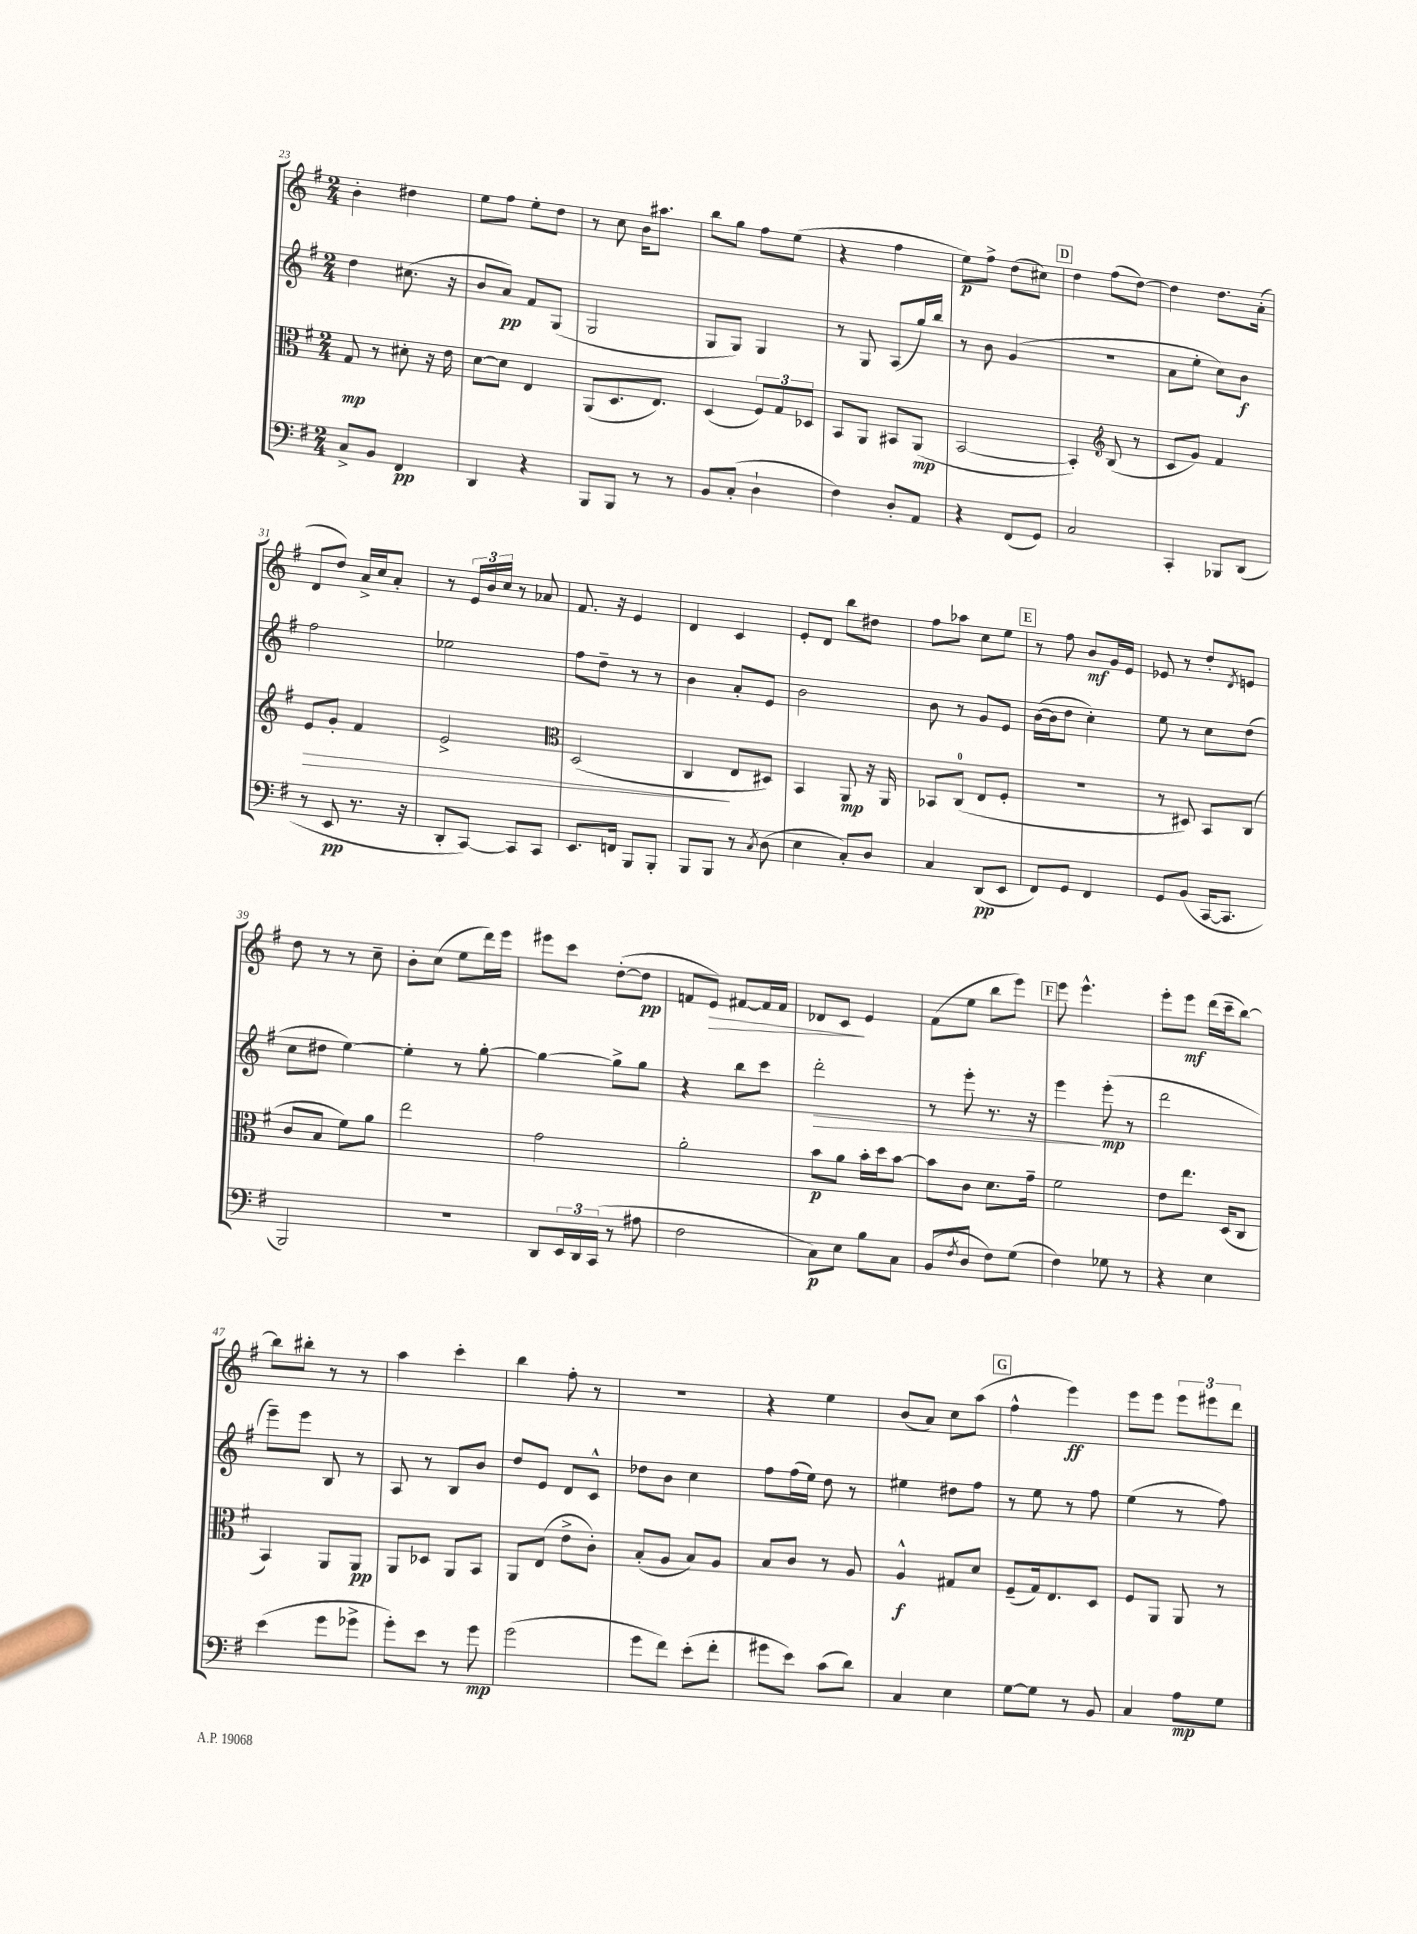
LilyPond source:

<<
\new StaffGroup <<
\new Staff = "s0" {
    \clef treble \key g \major \numericTimeSignature \time 2/4
    b'4-. dis''4 |
    e''8 fis''8 e''8-. d''8 |
    r8 c''8 b'16 ais''8. |
    b''8 g''8 fis''8 e''8( |
    r4 fis''4 |
    e''8\p) fis''8-> d''8( cis''8) |
    \mark \markup { \box "D" } d''4 fis''8( d''8~) |
    d''4 d''8. a'16-.( |
    d'8 d''8) a'16-> c''16 a'8-. |
    r8 \tuplet 3/2 { e'16 b'16 c''16 } r8 aes'8 |
    fis'8. r16 e'4 |
    d'4 c'4 |
    e'8-. d'8 b''8 dis''8 |
    fis''8 aes''8 c''8 e''8 |
    \mark \markup { \box "E" } r8 fis''8 b'8\mf g'16 e'16 |
    ees'8 r8 d''8-. \acciaccatura { d'8 } e'8 |
    d''8 r8 r8 c''8-- |
    b'8-. c''8( e''8 d'''16) e'''16 |
    eis'''8 c'''8 d''8~-.( d''8\pp |
    f'8 e'8\>) fis'8~ fis'16 fis'16 |
    des'8 c'8\! e'4 |
    fis'8( e''8 b''8 e'''8) |
    \mark \markup { \box "F" } e'''8 e'''4.-^ |
    e'''8-. e'''8\mf d'''16( c'''16-- b''8~) |
    b''8 bis''8-. r8 r8 |
    a''4 c'''4-. |
    b''4 fis''8-. r8 |
    r2 |
    r4 e''4 |
    b'8( a'8) c''8 a''8( |
    \mark \markup { \box "G" } fis''4-^ e'''4\ff) |
    e'''8 e'''8 \tuplet 3/2 { e'''8 eis'''8 d'''8 } \bar "|." |
}
\new Staff = "s1" {
    \clef treble \key g \major \numericTimeSignature \time 2/4
    d''4 cis''8.( r16 |
    b'8 a'8\pp) fis'8 g8( |
    g2 |
    g8 g8) g4 |
    r8 g8 a8( g''16) b''16 |
    r8 b'8 g'4( |
    \mark \markup { \box "D" } r2 |
    a'8 e''8-. c''8) b'8\f |
    fis''2 |
    ees''2 |
    fis''8 d''8-- r8 r8 |
    b'4 a'8-. e'8 |
    b'2 |
    b'8 r8 g'8 e'8 |
    \mark \markup { \box "E" } b'16~( b'16 d''8 c''4-.) |
    e''8 r8 c''8 d''8( |
    c''8 dis''8 e''4~) |
    e''4-. r8 g''8~-. |
    g''4~ g''8-> g''8 |
    r4 b''8 c'''8 |
    d'''2-.\> |
    r8 e'''8-. r8. r16 |
    \mark \markup { \box "F" } e'''4\! e'''8-.\mp( r8 |
    d'''2 |
    e'''8--) e'''8 b8 r8 |
    a8 r8 b8 b'8 |
    d''8 e'8 d'8 c'8-^ |
    des''8 b'8 c''4 |
    fis''8 fis''16( e''16) d''8 r8 |
    eis''4 dis''8 fis''8 |
    \mark \markup { \box "G" } r8 e''8 r8 fis''8 |
    e''4( r8 fis''8) \bar "|." |
}
\new Staff = "s2" {
    \clef alto \key g \major \numericTimeSignature \time 2/4
    g8\mp r8 dis'8-. r16 e'16 |
    d'8~ d'8 e4 |
    a,8( d8. e8.) |
    d4( \tuplet 3/2 { fis8) g8 des8 } |
    b,8 a,8 bis,8 a,8\mp( |
    b,2~ |
    \mark \markup { \box "D" } b,4-.) \clef treble b8( r8 |
    c'8 g'8) fis'4 |
    e'8\> g'8-. fis'4 |
    e'2-> |
    \clef alto d2( |
    c4\! e8 dis8) |
    b,4 a,8\mp r16 a,16 |
    bes,8 c8-0( e8 fis8-. |
    \mark \markup { \box "E" } R2 |
    r8 dis8) b,8 c8( |
    c'8 b8 fis'8) a'8 |
    e''2 |
    g'2 |
    a'2-. |
    b'8\p a'8 b'16-. d''16 b'8~ |
    b'8 c'8 d'8. g'16-- |
    \mark \markup { \box "F" } fis'2 |
    e'8 e''8. d16( c8 |
    b,4) a,8 a,8\pp |
    a,8 des8 a,8 b,8 |
    a,8 e8( e'8-> c'8-.) |
    b8-.( a8 b8) a8 |
    b8 c'8 r8 a8 |
    a4-^\f gis8 d'8 |
    \mark \markup { \box "G" } fis8--( g16) e8. d8 |
    fis8 a,8 a,8 r8 \bar "|." |
}
\new Staff = "s3" {
    \clef bass \key g \major \numericTimeSignature \time 2/4
    c8-> b,8 fis,4\pp |
    d,4 r4 |
    b,,8 b,,8 r8 r8 |
    b,8 c8-.( d4-! |
    fis4) d8-. a,8 |
    r4 fis,8( g,8) |
    \mark \markup { \box "D" } c2 |
    c,4-. bes,,8 d,8( |
    r8 e,8\pp r8. r16 |
    d,8-. c,8~) c,8 c,8 |
    e,8. f,16 b,,8 b,,8-. |
    b,,8 b,,8 r8 \acciaccatura { c8 } d8( |
    e4 c8-.) d8 |
    c4 d,8\pp( e,8 |
    \mark \markup { \box "E" } fis,8) g,8 fis,4 |
    g,8 b,8( c,16~ c,8. |
    b,,2) |
    r2 |
    d,8 \tuplet 3/2 { e,16 d,16 c,16( } r8 ais8 |
    fis2 |
    c8\p) e8 b8 c8 |
    b,8( \acciaccatura { fis8 } d8 fis8) g8( |
    \mark \markup { \box "F" } fis4) ges8 r8 |
    r4 e4 |
    e'4( g'8 ges'8-> |
    g'8-.) e'8 r8 g'8\mp |
    g'2( |
    g'8 fis'8) e'8-.( fis'8-. |
    gis'8 e'8) c'8( d'8) |
    c4 e4 |
    \mark \markup { \box "G" } g8~ g8 r8 b,8 |
    c4 a8\mp g8 \bar "|." |
}
>>
>>
\layout { \context { \Score currentBarNumber = #23 } }
